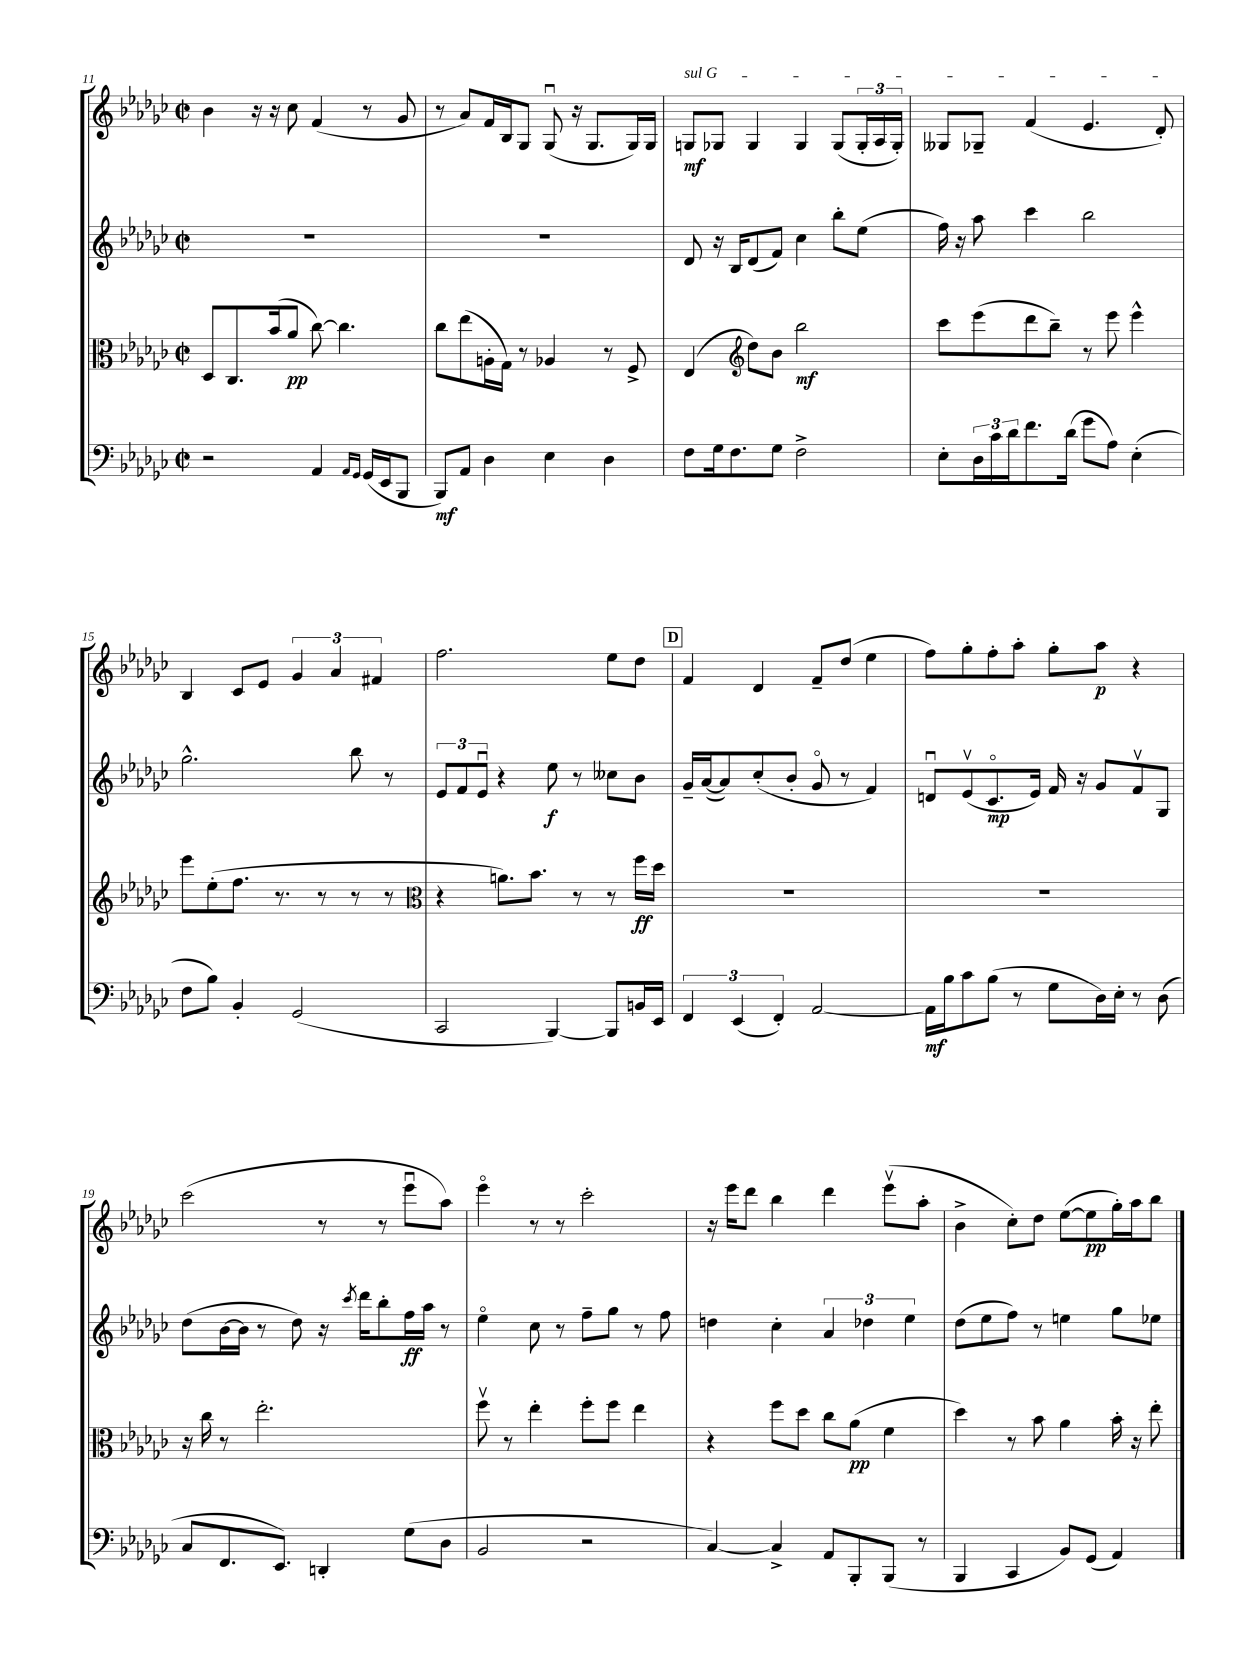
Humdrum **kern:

**kern	**kern	**kern	**kern
*staff4	*staff3	*staff2	*staff1
*clefF4	*clefC3	*clefG2	*clefG2
*k[b-e-a-d-g-c-]	*k[b-e-a-d-g-c-]	*k[b-e-a-d-g-c-]	*k[b-e-a-d-g-c-]
*M2/2	*M2/2	*M2/2	*M2/2
*met(c|)	*met(c|)	*met(c|)	*met(c|)
2r	8D-	1r	4b-
.	8.C-	.	.
.	.	.	16r
.	(16b-	.	16r
.	8a-	.	8cc-
4AA-	[8cc-)	.	(4f
.	4.cc-]	.	.
16qqAA-	.	.	.
16qqGG-	.	.	.
(16GG-	.	.	8r
16EE-	.	.	.
8BBB-	.	.	8g-
=	=	=	=
8BBB-)	8cc-	1r	8r
8AA-	(8ee-	.	8a-)
4D-	16A'	.	16f
.	16G-)	.	16B-
.	8r	.	8G-
4E-	4A-	.	(8G-u
.	.	.	16r
.	.	.	8.G-
4D-	8r	.	.
.	8F^	.	16G-)
.	.	.	16G-
=	=	=	=
8F	(4E-	8d-	8G
16G-	.	16r	8G-
8.F	.	16B-	.
*	*clefG2	*	*
.	8dd-)	(8d-	4G-
8G-	8b-	8f)	.
2F^	2bb-	4cc-	4G-
.	.	8bb-'	(8G-
.	.	(8ee-	24G-'
.	.	.	24A-
.	.	.	24G-')
=	=	=	=
8E-'	8ccc-	16ff)	8G--
.	.	16r	.
24D-	(8eee-	8aa-	8G-~
24c-	.	.	.
24d-	.	.	.
8.f	8ddd-	4ccc-	(4f
.	8bb-~)	.	.
(16d-	.	.	.
8g-	8r	2bb-	4.e-
8A-)	8eee-	.	.
(4E-'	4eee-^^	.	.
.	.	.	8d-')
=	=	=	=
8F	8eee-	2.gg-^^	4B-
8B-)	(8ee-'	.	.
4BB-'	8.ff	.	8c-
.	.	.	8e-
.	8.r	.	.
(2GG-	.	.	6g-
.	8r	.	.
.	.	.	6a-
.	8r	8bb-	.
.	.	.	6f#
.	8r	8r	.
=	=	=	=
*	*clefC3	*	*
2CC-	4r	12e-	2.ff
.	.	12f	.
.	.	12e-u	.
.	8.a)	4r	.
.	8.b-	.	.
[4BBB-)	.	8ee-	.
.	8r	8r	.
8BBB-]	8r	8cc--	8ee-
16BB	16ff	8b-	8dd-
16EE-	16dd-	.	.
=	=	=	=
6FF	1r	16g-~	4f
.	.	([16a-	.
.	.	8a-])	.
(6EE-	.	.	.
.	.	(8cc-'	4d-
6FF')	.	.	.
.	.	8b-'	.
[2AA-	.	8g-o	8f~
.	.	8r	(8dd-
.	.	4f)	4ee-
=	=	=	=
16AA-]	1r	8du	8ff)
16B-	.	.	.
8c-	.	(8e-v	8gg-'
(8B-	.	8.c-o	8ff'
8r	.	.	8aa-'
.	.	16e-)	.
8G-	.	16f	8gg-'
.	.	16r	.
16D-)	.	8g-	8aa-
16E-'	.	.	.
8r	.	8fv	4r
(8D-	.	8G-	.
=	=	=	=
8C-	16r	(8dd-	(2ccc-
.	16cc-	.	.
8.FF	8r	[16b-	.
.	.	16b-]	.
.	2.ee-'	8r	.
8.EE-)	.	.	.
.	.	8dd-)	.
4DD'	.	16r	8r
.	.	8qccc-	.
.	.	16ddd-	.
.	.	8bb-'	8r
(8G-	.	16ff	8eee-u
.	.	16aa-	.
8D-	.	8r	8aa-)
=	=	=	=
2BB-	8ffv	4ee-o	4eee-o
.	8r	.	.
.	4ee-'	8cc-	8r
.	.	8r	8r
2r	8ff'	8ff~	2ccc-'
.	8ff	8gg-	.
.	4ee-	8r	.
.	.	8ff	.
=	=	=	=
[4C-)	4r	4dd	16r
.	.	.	16eee-
.	.	.	8ddd-
4C-^]	8ff	4cc-'	4bb-
.	8dd-	.	.
8AA-	8cc-	6a-	4ddd-
8BBB-'	(8a-	.	.
.	.	6dd-	.
(8BBB-	4f	.	(8eee-v
.	.	6ee-	.
8r	.	.	8aa-'
=	=	=	=
4BBB-	4dd-)	(8dd-	4b-^
.	.	8ee-	.
4CC-	8r	8ff)	8cc-')
.	8b-	8r	8dd-
8BB-)	4a-	4ee	([8ee-
(8GG-	.	.	8ee-]
4AA-)	16b-'	8gg-	16gg-')
.	16r	.	16aa-
.	8ee-'	8ee-	8bb-
==	==	==	==
*-	*-	*-	*-
